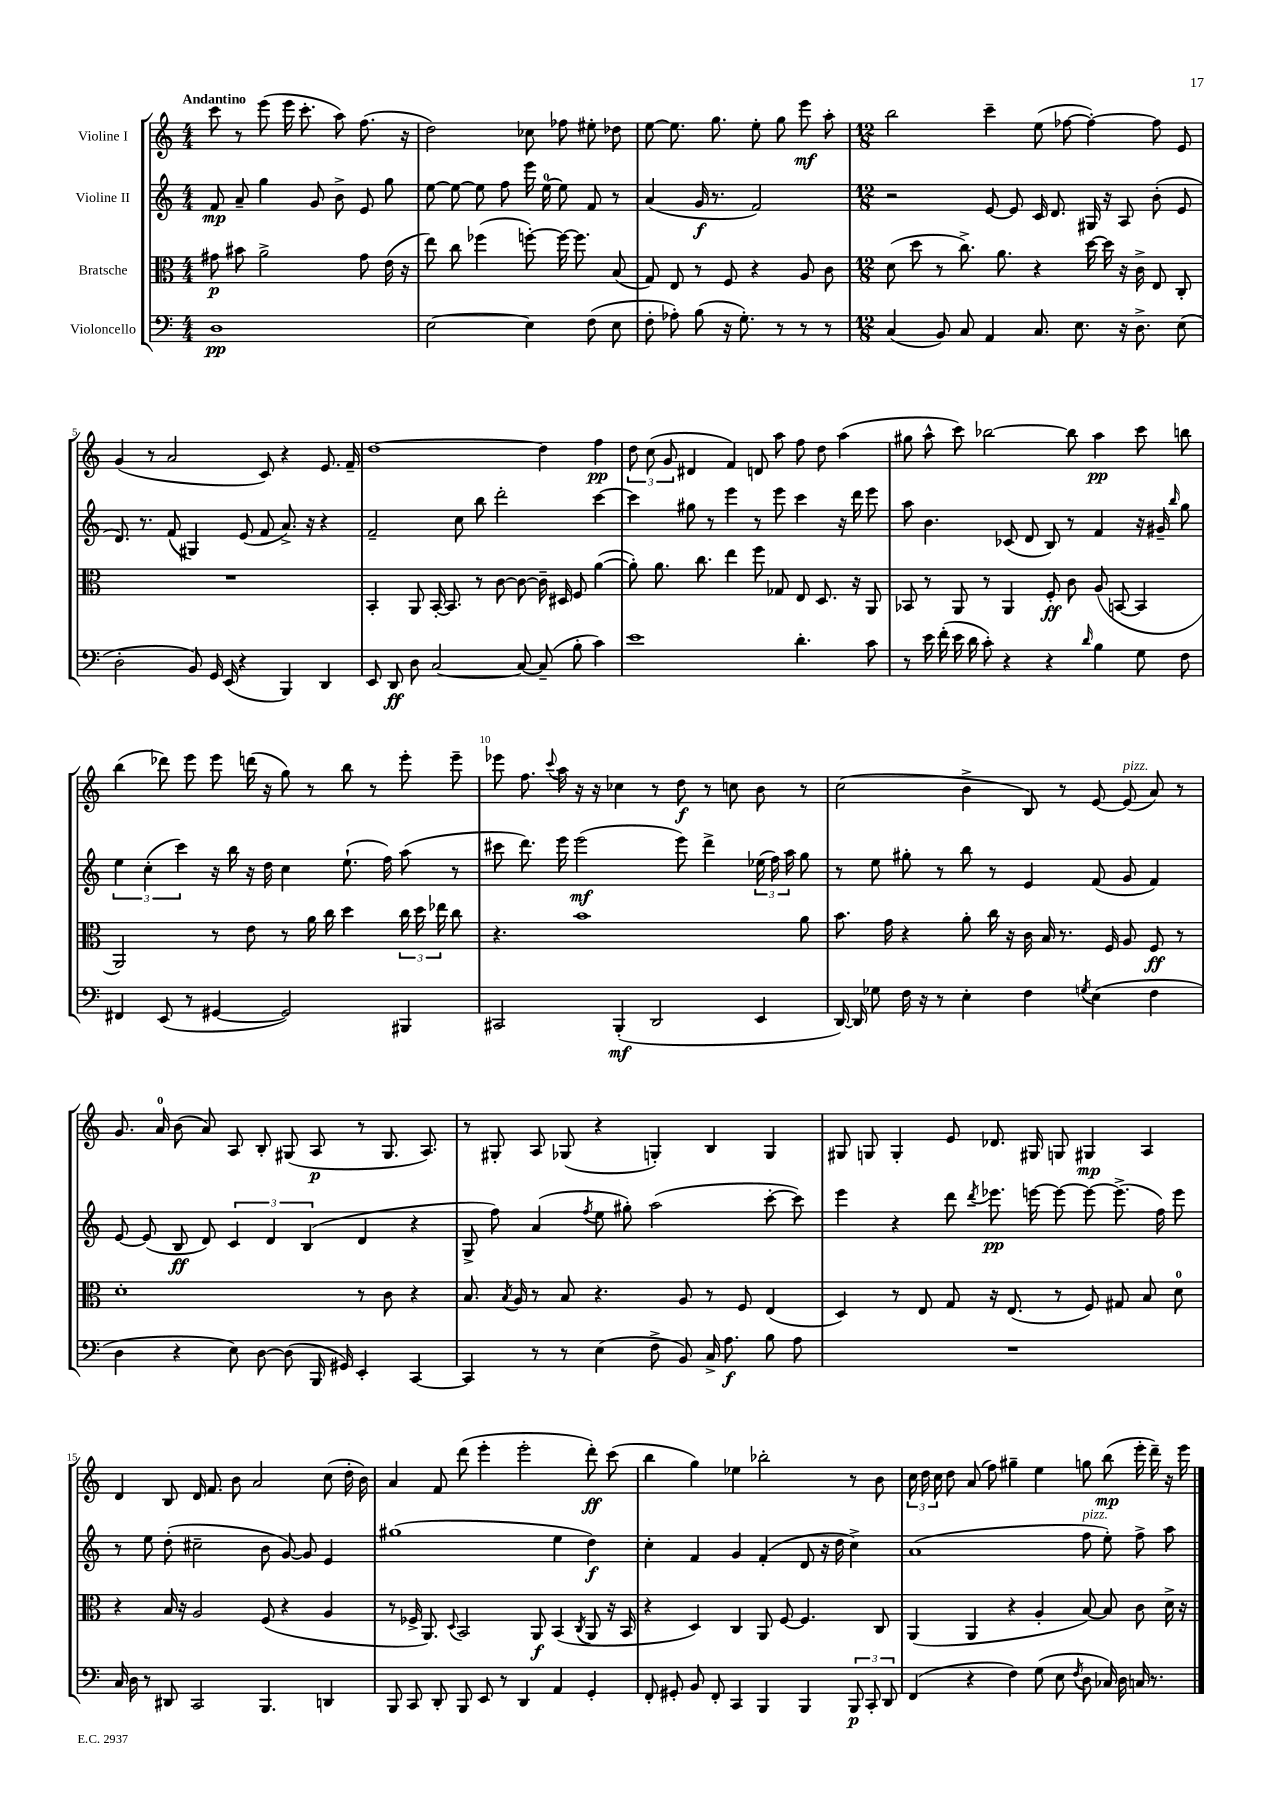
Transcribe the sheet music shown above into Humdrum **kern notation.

**kern	**kern	**kern	**kern
*staff4	*staff3	*staff2	*staff1
*clefF4	*clefC3	*clefG2	*clefG2
*k[]	*k[]	*k[]	*k[]
*M4/4	*M4/4	*M4/4	*M4/4
1D	8g#	8f	8ccc
.	8b#	8a~	8r
.	2a^	4gg	(8eee
.	.	.	16eee
.	.	.	8.ccc'
.	.	8g	.
.	.	8b^	8aa)
.	8g#	8e	(8.ff
.	(16e	8gg	.
.	16r	.	16r
=	=	=	=
[2E	8ee)	[8ee	2dd)
.	8cc	8ee_	.
.	(4ff-	8ee]	.
.	.	8ff	.
4E]	[8ff')	16eee	8cc-
.	.	[16ee	.
.	16ff_	8ee]	8ff-
.	8.ff]	.	.
(8F	.	8f	8ee#'
8E	(8B	8r	8dd-
=	=	=	=
8F'	8G)	(4a	[8ee
8A-')	8E	.	8.ee]
(8B	8r	16g	.
.	.	8.r	8.gg
16r	8F	.	.
8.G')	.	.	.
.	4r	2f)	8ee'
8r	.	.	8gg
8r	8A	.	8eee
8r	8c	.	8aa'
=	=	=	=
*M12/8	*M12/8	*M12/8	*M12/8
(4C	(8d	2r	2bb
.	8dd	.	.
8BB)	8r	.	.
8C	8.cc^)	.	.
4AA	.	[8e	4ccc~
.	8.a	.	.
.	.	8e]	.
8.C	4r	16c	(8ee
.	.	8.d	.
.	.	.	[8ff-
8.E	.	.	.
.	[16dd	16G#	4ff-'_)
.	16dd]	16r	.
16r	16r	8A	.
8.D^	16c^	.	.
.	8E	(8b'	8ff-]
(8E	8C'	8e	8e
=	=	=	=
2D'	1.r	8.d)	(4g
.	.	8.r	.
.	.	.	8r
.	.	(8f	2a
8BB)	.	4G#)	.
16GG	.	.	.
(16EE	.	.	.
4r	.	(8e	.
.	.	8f	8c)
4BBB)	.	8.a^)	4r
.	.	16r	.
4DD	.	4r	8.e
.	.	.	16f~
=	=	=	=
8EE	4BB'	2f~	[1dd
8DD	.	.	.
8D	8AA	.	.
[2C	[16BB'	.	.
.	8.BB]	.	.
.	.	8cc	.
.	8r	8bb	.
.	[8c	2ddd'	.
8C_	8c_	.	.
(8C~]	16c~]	.	4dd]
.	16D#	.	.
8B'	8F	.	.
4c)	([4a	[4ccc	4ff
=	=	=	=
1e	8a'])	4ccc]	12dd
.	.	.	(12cc
.	8.a	.	.
.	.	.	12g
.	.	8gg#	4d#
.	8.cc	.	.
.	.	8r	.
.	4ee	4eee	4f)
.	8ff	8r	8d
.	8G-	8eee	8aa
4.d'	8E	4ccc	8ff
.	8.D	.	8dd
.	.	16r	(4aa
.	16r	16ddd	.
8c	8AA	8eee	.
=	=	=	=
8r	8BB-	8aa	8gg#
16e	8r	4.b	8aa^^
(16f'	.	.	.
16e	8AA	.	8ccc)
16d	.	.	.
8c')	8r	.	[2bb-
4r	4AA	(8c-	.
.	.	8d	.
4r	8F'	8B)	.
.	8c	8r	8bb-]
16qqd	.	.	.
4B	(8A	4f	4aa
.	[8BB	.	.
8G	4BB]	16r	8ccc
.	.	16g#~	.
.	.	16qqbb	.
8F	.	8gg	8bb
=	=	=	=
4FF#	2AA)	6ee	(4bb
.	.	(6cc'	.
(8EE	.	.	8ddd-)
.	.	6ccc)	.
8r	.	.	8eee
[4GG#	8r	16r	8eee
.	.	16bb	.
.	8e	16r	(16ddd
.	.	16dd	16r
2GG#])	8r	4cc	8gg)
.	16a	.	8r
.	16cc	.	.
.	4dd	(8.ee`	8bb
.	.	.	8r
.	.	16ff)	.
4BBB#	24cc	(8aa	8eee'
.	24dd	.	.
.	24ee-	.	.
.	8cc	8r	8eee~
=	=	=	=
2CC#	4.r	8ccc#	8eee-
.	.	8.ddd)	8.ff
.	.	.	8qqccc
.	.	16eee	16aa
.	1b	(2eee	16r
.	.	.	16r
(4BBB'	.	.	4cc-
2DD	.	.	8r
.	.	8eee)	8dd
.	.	4ddd^	8r
.	.	.	8cc
4EE	.	(24ee-	8b
.	.	24ff)	.
.	.	24aa	.
.	8a	8gg	8r
=	=	=	=
[16DD)	8.b	8r	(2cc
16DD]	.	.	.
8G-	.	8ee	.
.	16g	.	.
16F	4r	8gg#'	.
16r	.	.	.
8r	.	8r	.
4E'	8a'	8bb	4b^
.	16cc	8r	.
.	16r	.	.
4F	16c	4e	8B)
.	16B	.	.
.	8.r	.	8r
8qG	.	.	.
(4E	.	(8f	[8e
.	16F	.	.
.	8A	8g	(8e]
4F	8F	4f)	8a)
.	8r	.	8r
=	=	=	=
4D	1d'	[8e	8.g
.	.	(8e]	.
.	.	.	16a
4r	.	8B	(8b
.	.	8d)	8a)
8E)	.	6c	8A
[8D	.	.	8B'
.	.	6d	.
(8D]	.	.	(8G#
.	.	(6B	.
16BBB	.	.	8A
16GG#)	.	.	.
4EE'	8r	4d	8r
.	8c	.	8.G#
[4CC	4r	4r	.
.	.	.	8.A)
=	=	=	=
4CC]	8.B	8G^	8r
.	.	8ff)	8G#'
.	8qB	.	.
.	16A	.	.
8r	8r	(4a	8A
8r	8B	.	(8G-
.	.	8qff	.
(4E	4.r	8ee	4r
.	.	8gg#')	.
8F^	.	(2aa	4G')
8BB)	8A	.	.
16C^	8r	.	4B
8.A	.	.	.
.	8F	.	.
8B	(4E	[8ccc'	4G
8A	.	8ccc])	.
=	=	=	=
1.r	4D)	4eee	8G#
.	.	.	8G
.	8r	4r	4G'
.	8E	.	.
.	8G	8ddd	8e
.	.	8qddd	.
.	16r	8.eee-	8.d-
.	(8.E	.	.
.	.	[16eee	16G#
.	8r	8eee_	8G
.	8F)	8eee_	4G#
.	8G#	(8.eee^]	.
.	8B	.	4A
.	.	16ff)	.
.	8d	8eee	.
=	=	=	=
16C	4r	8r	4d
16D	.	.	.
8r	.	8ee	.
8DD#	16B	(8dd'	8B
.	16r	.	.
2CC	2A	2cc#~	16d
.	.	.	8.f
.	.	.	8b
.	.	.	2a
4.BBB	(8F	8b	.
.	4r	[8g)	.
.	.	8g]	.
4DD	4A	4e	(8cc
.	.	.	16dd'
.	.	.	16b)
=	=	=	=
8BBB	8r	(1gg#	4a
8CC	16F-^	.	.
.	8.AA)	.	.
8DD'	.	.	8f
.	8qqD	.	.
8BBB	2BB	.	(8ddd
8EE	.	.	4eee'
8r	.	.	.
4DD	.	.	2eee'
.	8AA	.	.
4AA	(4BB	4ee	.
.	8qC	.	.
4GG'	8AA	4dd)	8ddd')
.	16r	.	(8ccc
.	16BB	.	.
=	=	=	=
8FF'	4r	4cc'	4bb
8GG#'	.	.	.
8BB	4D)	4f	4gg)
8FF'	.	.	.
4CC	4C	4g	4ee-
4BBB	8AA	(4f'	2bb-'
.	[8F	.	.
4BBB	4.F]	8d	.
.	.	16r	.
.	.	16dd	.
12BBB	.	4cc^)	8r
12CC'	.	.	.
.	8C	.	8b
12DD	.	.	.
=	=	=	=
(4FF	(4AA	(1a	24cc
.	.	.	24dd
.	.	.	24cc
.	.	.	8dd
4r	4AA	.	(8a
.	.	.	8ff)
4F)	4r	.	4gg#~
(8G	4A'	.	4ee
8E	.	.	.
8qF	.	.	.
8D	[8B)	8ff	8gg
16C-)	8B]	8ee')	(8bb
16D	.	.	.
16C	8c	8ff^	16eee'
8.r	.	.	16ddd~)
.	16d^	8aa	16r
.	16r	.	16eee
==	==	==	==
*-	*-	*-	*-
